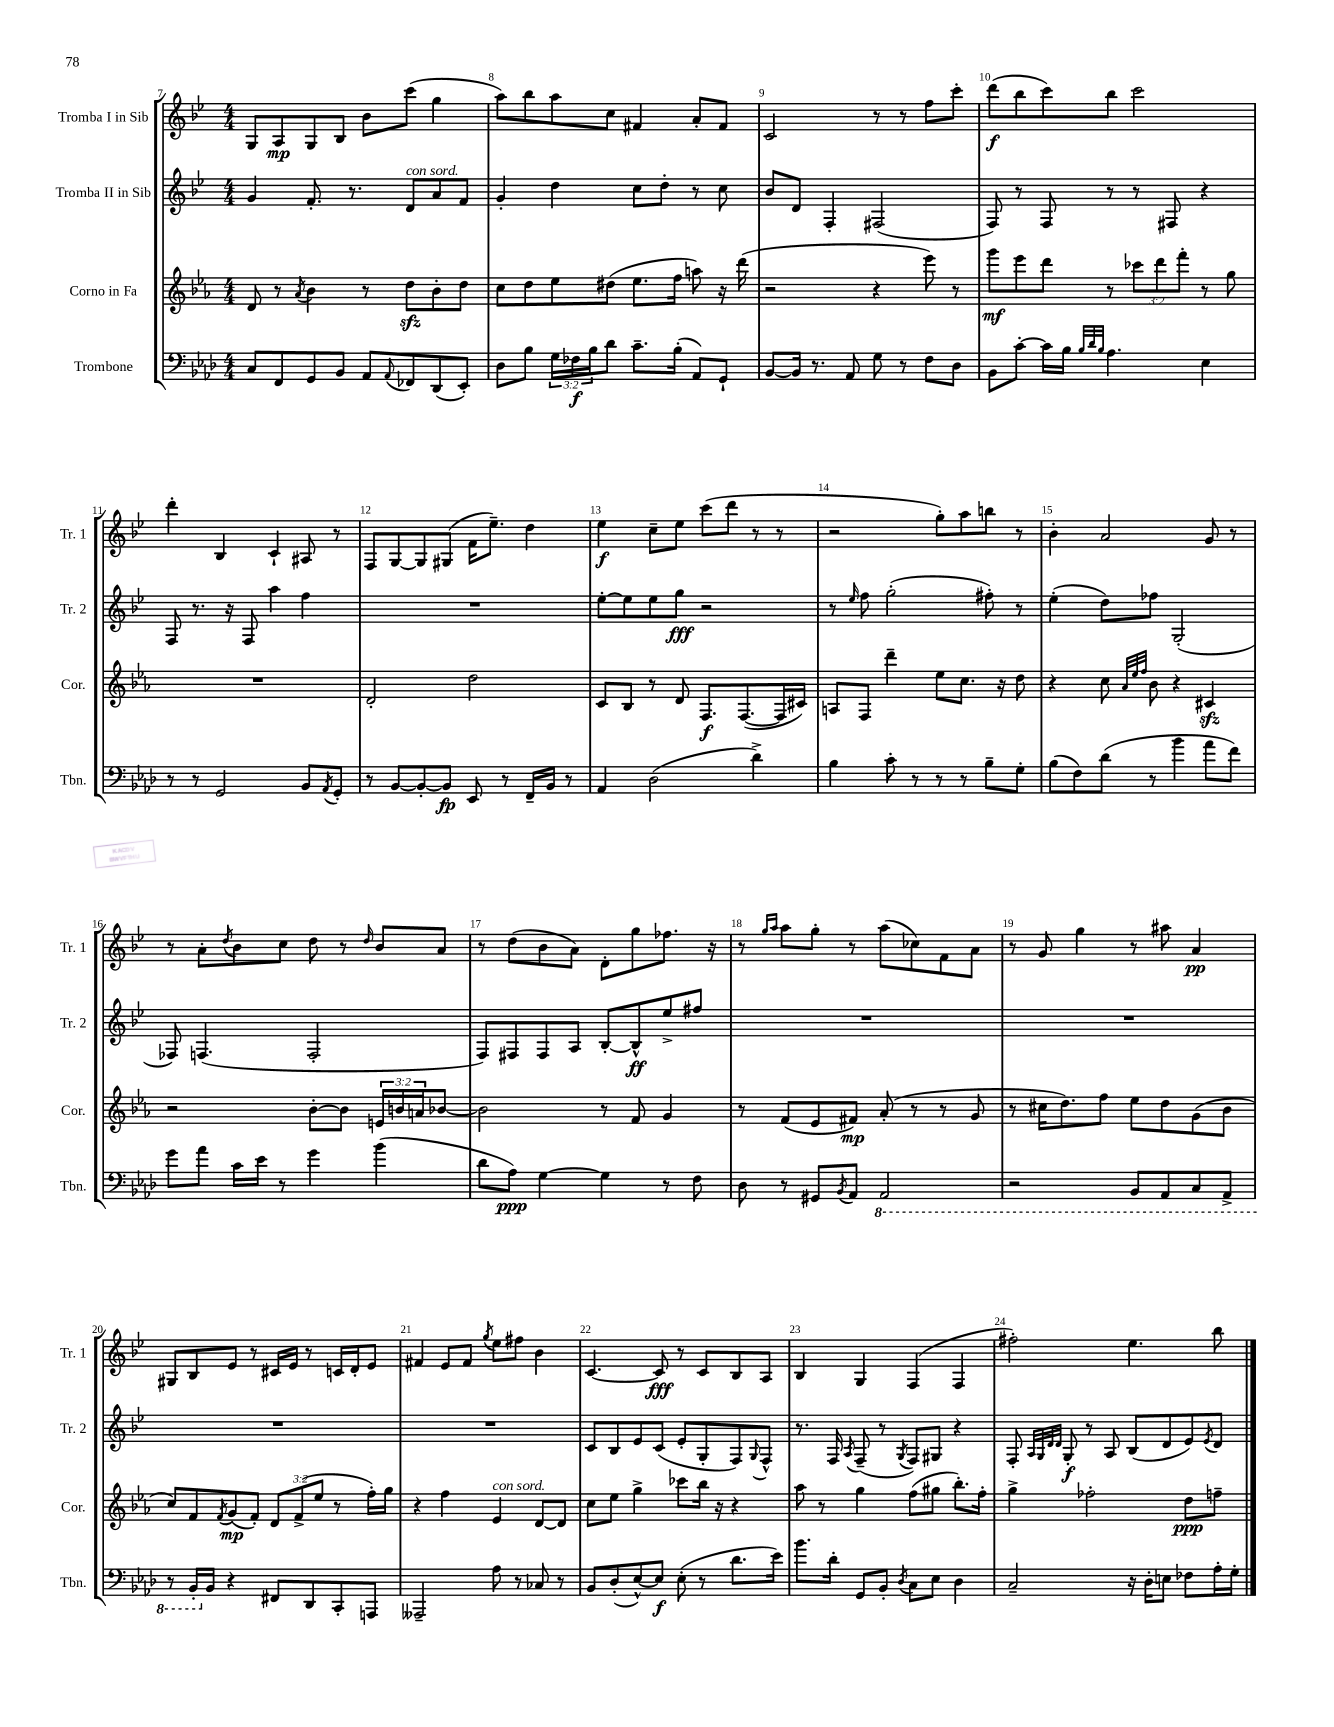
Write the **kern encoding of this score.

**kern	**kern	**kern	**kern
*staff4	*staff3	*staff2	*staff1
*clefF4	*clefG2	*clefG2	*clefG2
*k[b-e-a-d-]	*k[b-e-a-]	*k[b-e-]	*k[b-e-]
*M4/4	*M4/4	*M4/4	*M4/4
8C/L	8d/	4g/	8G/L
8FF/	8r	.	8A/
.	8qa-/	.	.
8GG/	4b-\	8.f'/	8G/
8BB-/J	.	.	8B-/J
.	.	8.r	.
8AA-/L	8r	.	8b-\L
8qqAA-/	.	.	.
8FF-/	8dd\L	8d/L	(8ccc\J
(8DD-/	8b-'\	8a/	4gg\
8EE-'/J)	8dd\J	8f/J	.
=	=	=	=
8D-\L	8cc\L	4g'/	8aa\L)
8B-\J	8dd\	.	8bb-\
24G\LL	8ee-\	4dd\	8aa\
24F-\	.	.	.
24B-\J	.	.	.
8d-\J	(8dd#\J	.	8cc\J
8.c~\L	8.ee-\L	8cc\L	4f#/
.	.	8dd'\J	.
(16B-'\Jk	16ff\Jk	.	.
8AA-/L)	8aa\)	8r	8a'/L
8GG`/J	16r	8cc\	8f#/J
.	(16ddd\	.	.
=	=	=	=
[8BB-/L	2r	8b-/L	2c/
16BB-/]Jk	.	8d/J	.
8.r	.	.	.
.	.	4F'/	.
8AA-/	.	.	.
8G\	4r	(2F#/	8r
8r	.	.	8r
8F\L	8eee-\)	.	8ff\L
8D-\J	8r	.	8ccc'\J
=	=	=	=
8BB-\L	8ggg\L	8F/)	(8ddd\L
[8c'\J	8eee-\	8r	8bb-\
16c\]LL	8ddd\J	8F/	8ccc\)
16B-\JJ	.	.	.
32qqB-/LLL	.	.	.
32qqd-/	.	.	.
32qqB-/JJJ	.	.	.
4.A-\	8r	8r	8bb-\J
.	12ccc-\L	8r	2ccc\
.	12ddd\	.	.
.	.	8F#/	.
.	12fff'\J	.	.
4E-\	8r	4r	.
.	8gg\	.	.
=	=	=	=
8r	1r	8F/	4ddd'\
8r	.	8.r	.
2GG/	.	.	4B-/
.	.	16r	.
.	.	8F/	.
.	.	4aa\	4c`/
8BB-/L	.	4ff\	8A#/
8qAA-/	.	.	.
8GG'/J	.	.	8r
=	=	=	=
8r	2d'/	1r	8F/L
[8BB-/L	.	.	[8G/
8BB-'/_	.	.	8G/]
8BB-/]J	.	.	(8G#/J
8EE-/	2dd\	.	16f\LK
.	.	.	8.ee-~\J)
8r	.	.	.
16FF~/LL	.	.	4dd\
16BB-/JJ	.	.	.
8r	.	.	.
=	=	=	=
4AA-/	8c/L	[8ee-'\L	4ee-\
.	8B-/J	8ee-\]	.
(2D-\	8r	8ee-\	8cc~\L
.	8d/	8gg\J	8ee-\J
.	8.F/L	2r	(8ccc\L
.	.	.	8ddd\J
.	([8.F/	.	.
4d-^\)	.	.	8r
.	16F/]L	.	8r
.	16c#/JJ)	.	.
=	=	=	=
4B-\	8A/L	8r	2r
.	.	16qqee-/	.
.	8F/J	8ff\	.
8c'\	4ddd~\	(2gg'\	.
8r	.	.	.
8r	8ee-\L	.	8gg'\L)
8r	8.cc\J	.	8aa\
8B-~\L	.	8ff#'\)	8bb\J
.	16r	.	.
8G'\J	8dd\	8r	8r
=	=	=	=
(8B-\L	4r	(4ee-'\	4b-'\
8F\)	.	.	.
(8d-\J	8cc\	8dd\L)	2a/
.	32qqa-/LLL	.	.
.	32qqee-/	.	.
.	32qqff/JJJ	.	.
8r	8b-\	8ff-\J	.
4b-\	4r	(2G'/	.
8a-\L	4c#/	.	8g/
8f\J)	.	.	8r
=	=	=	=
8g\L	2r	8F-/)	8r
8a-\J	.	(4.F/	8a'\L
.	.	.	8qdd/
16c\LL	.	.	8b-\
16e-\JJ	.	.	.
8r	.	.	8cc\J
4g\	[8b-'\L	2F'/	8dd\
.	8b-\]J	.	8r
.	.	.	16qqdd/
(4b-\	24e/LL	.	8b-/L
.	24b/	.	.
.	24a/J	.	.
.	[8b-/J	.	8a/J
=	=	=	=
8d-\L	2b-\]	8F/L)	8r
8A-\J)	.	8F#/	(8dd\L
[4G\	.	8F#/	8b-\
.	.	8A/J	8a\J)
4G\]	8r	[8B-'/L	8d'\L
.	8f/	8B-^^/]	8gg\
8r	4g/	8ee-^/	8.ff-\J
8F\	.	8ff#/J	.
.	.	.	16r
=	=	=	=
8D-\	8r	1r	8r
.	.	.	16qqgg/LL
.	.	.	16qqaa/JJ
8r	(8f/L	.	8aa\L
8GG#/L	8e-/	.	8gg'\J
8qBB-/	.	.	.
8AA-/J	8f#/J)	.	8r
2AAA-/	(8a-'/	.	(8aa\L
.	8r	.	8cc-\)
.	8r	.	8f\
.	8g/	.	8a\J
=	=	=	=
2r	8r	1r	8r
.	16cc#\LK	.	8g/
.	8.dd\)	.	.
.	.	.	4gg\
.	8ff\J	.	.
8BBB-/L	8ee-\L	.	8r
8AAA-/	8dd\	.	8aa#\
8CC/	(8g\	.	4a/
8AAA-^/J	8b-\J	.	.
=	=	=	=
8r	8cc/L)	1r	8G#/L
16BBB-'/LL	8f/	.	8B-/
16BB-/JJ	.	.	.
.	8qf/	.	.
4r	(8g/	.	8e-/J
.	8f'/J)	.	8r
8FF#/L	12d/L	.	16c#/LL
.	.	.	16e-/JJ
.	(12f^/	.	.
8DD-/	.	.	8r
.	12ee-/J	.	.
8CC'/	8r	.	16c/LL
.	.	.	16d'/J
8AAA/J	16ff'\LL)	.	8e-/J
.	16gg\JJ	.	.
=	=	=	=
2AAA--~/	4r	1r	4f#/
.	4ff\	.	8e-/L
.	.	.	8f#/J
.	.	.	8qgg/
8A-\	4e-/	.	8ee-\L
8r	.	.	8ff#\J
8C-/	[8d/L	.	4b-\
8r	8d/]J	.	.
=	=	=	=
8BB-/L	8cc\L	8c/L	[4.c/
(8D-'/	8ee-\J	8B-/	.
[8E-^^/)	4gg^\	8e-/	.
8E-/]J	.	(8c/J	8c/]
(8E-'\	8ccc-\L	8e-'/L	8r
8r	16bb-\Jk	8G'/	8c/L
.	16r	.	.
8.d-\L	4r	8F/)	8B-/
.	.	8qqG/	.
.	.	8F^^/J	8A/J
16e-\Jk)	.	.	.
=	=	=	=
8.b-\L	8aa-\	8.r	4B-/
.	8r	.	.
16d-'\Jk	.	16F/	.
.	.	8qA/	.
8GG/L	4gg\	(8F~/	4G/
8BB-'/J	.	8r	.
8qD-/	.	8qG/	.
8C\L	(8ff\L	8F/L)	(4F/
8E-\J	8gg#\J	8G#/J	.
4D-\	8.bb-'\L)	4r	4F/
.	16ff'\Jk	.	.
=	=	=	=
2C~/	4gg^\	8F'/	2ff#'\)
.	.	32qqA/LLL	.
.	.	32qqG/	.
.	.	32qqd/	.
.	.	32qqd/JJJ	.
.	.	8G'/	.
.	2ff-'\	8r	.
.	.	8A/	.
16r	.	(8B-/L	4.ee-\
16D-'\LK	.	.	.
8E\J	.	8d/	.
8F-\L	8dd\L	8e-/)	.
.	.	8qe-/	.
16A-'\L	8ff~\J	8d/J	8bb-\
16G'\JJ	.	.	.
==	==	==	==
*-	*-	*-	*-
